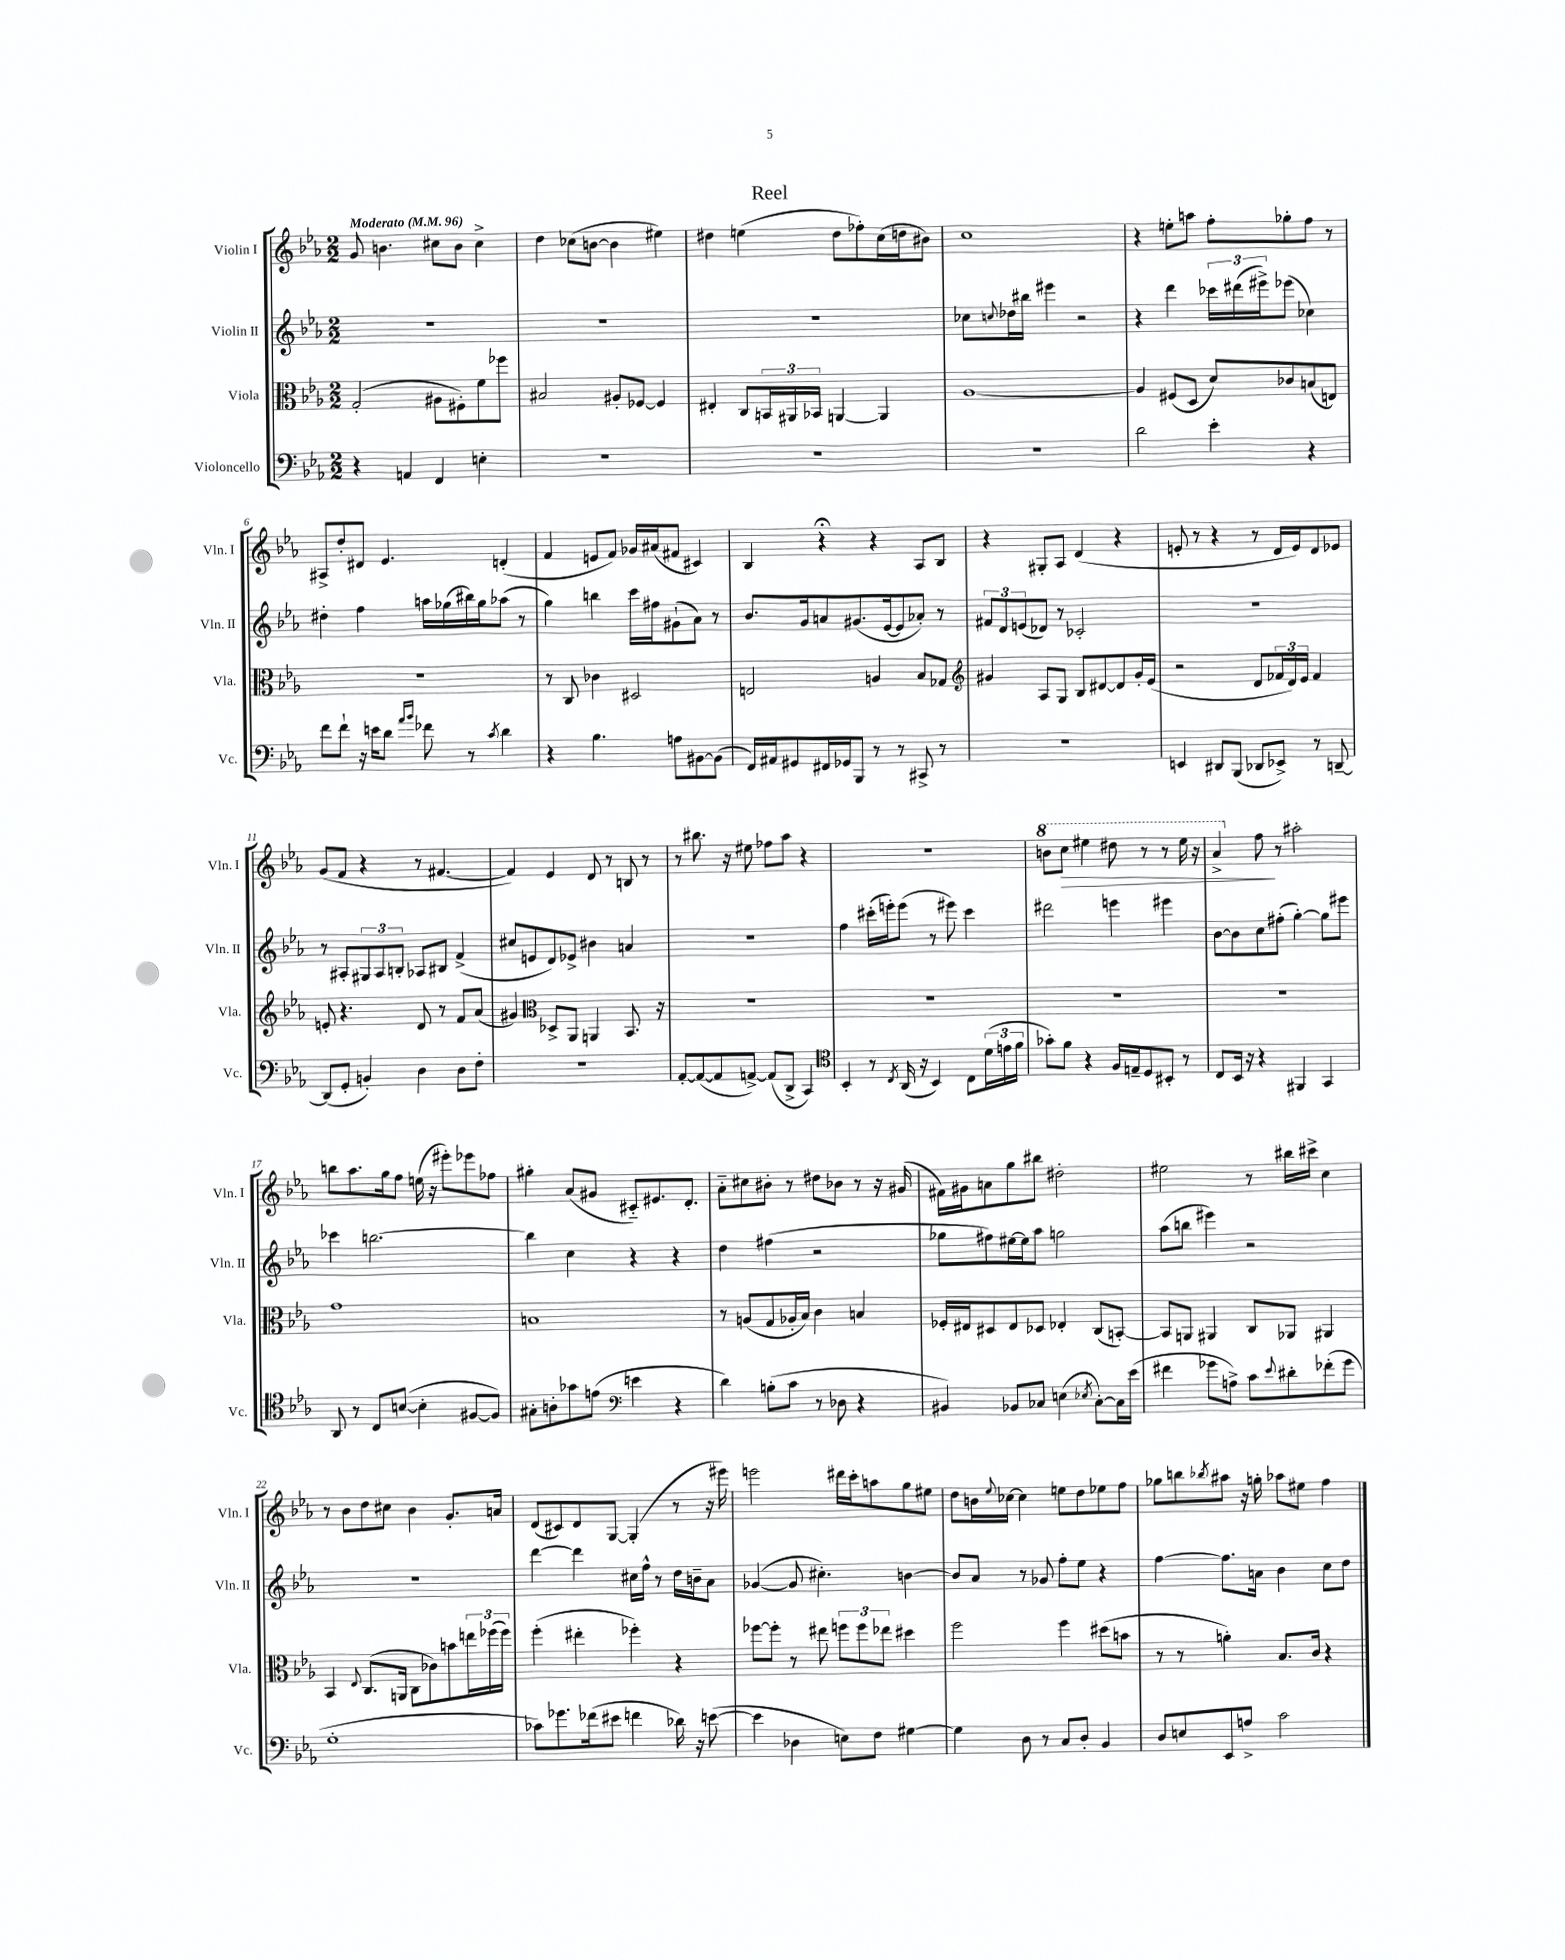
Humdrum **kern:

**kern	**kern	**kern	**kern	**dynam
*part4	*part3	*part2	*part1	*part1
*staff4	*staff3	*staff2	*staff1	*staff1
*I"Violoncello	*I"Viola	*I"Violin II	*I"Violin I	*
*I'Vc.	*I'Vla.	*I'Vln. II	*I'Vln. I	*
*clefF4	*clefC3	*clefG2	*clefG2	*
*k[b-e-a-]	*k[b-e-a-]	*k[b-e-a-]	*k[b-e-a-]	*
*M2/2	*M2/2	*M2/2	*M2/2	*
*MM96	*MM96	*MM96	*MM96	*
=1	=1	=1	=1	=1
!	!	!	!LO:TX:a:B:t=Moderato	!
4r	(2G'/	1r	8g/	.
.	.	.	4.bn\	.
4AAn/	.	.	.	.
4FF/	8A#X\L	.	8cc#X\L	.
.	8F#X'\)	.	8b\J	.
4En'\	8f\	.	4cc#^\	.
.	8ff-X\J	.	.	.
=2	=2	=2	=2	=2
1r	2B#X/	1r	4dd\	.
.	.	.	(8cc-X\L	.
.	.	.	[8bn\J	.
.	8A#X'/L	.	4b\]	.
.	[8F-X/J	.	.	.
.	4F-/]	.	4ee#X\)	.
=3	=3	=3	=3	=3
1r	4E#X'/	1r	4dd#X\	.
.	8C/L	.	(4een\	.
.	24BBn/L	.	.	.
.	24AA#X/	.	.	.
.	24BB-X/JJ	.	.	.
.	[4AAn/	.	8dd#\L	.
.	.	.	8ff-X'\)	.
.	4AA/]	.	(16cc\L	.
.	.	.	16ddn\J	.
.	.	.	8b#X\J)	.
=4	=4	=4	=4	=4
1r	[1A-	8cc-X\L	1cc	.
.	.	8qqccn/	.	.
.	.	16dd-X\L	.	.
.	.	16bb#X\JJ	.	.
.	.	4eee#X\	.	.
.	.	2r	.	.
=5	=5	=5	=5	=5
2d\	4A-/]	4r	4r	.
.	(8F#X/L	4ddd\	8een'\L	.
.	8D/J	.	8aan\J	.
4e-'\	8d/L)	24ccc-X\LL	8ff'\L	.
.	.	(24ddd#X\	.	.
.	.	24eee#X^\J)	.	.
.	8c-X/	(8eee-X\J	8gg-X'\	.
4r	(8Bn/	4cc-X\)	8ff\J	.
.	8En/J)	.	8r	.
!!LO:LB:g=z
=6	=6	=6	=6	=6
8f\L	1r	4dd#X'\	8A#X^/L	.
8f`\J	.	.	8dd'/	.
16r	.	4ff\	8d#X/J	.
16en\KL	.	.	.	.
8d\J	.	.	4.e-/	.
16qqa-/LL	.	.	.	.
16qqb-/JJ	.	.	.	.
8f-X\	.	16aan\LL	.	.
.	.	(16gg-X\	.	.
8r	.	16bb#X\)	.	.
.	.	16gg-\J	.	.
8qc/	.	.	.	.
4d\	.	(8aa-X\J	(4dn'/	.
.	.	8r	.	.
=7	=7	=7	=7	=7
4r	8r	4gg\)	4f/	.
.	8C/	.	.	.
4.B-\	4c-X\	4bbn\	8en/L	.
.	.	.	8f/J)	.
.	2D#X/	16ccc\LL	16g-X/LL	.
.	.	16ff#X\J	(16a#X/J	.
8An\L	.	(8g#X`\	8f#X/J	.
[8BB#X\	.	8a-\J)	4c#X/)	.
(8BB#\J]	.	8r	.	.
=8	=8	=8	=8	=8
16FF/LL)	2En/	8.b-/L	4B-/	.
16AA#X/J	.	.	.	.
8GG#X/	.	.	.	.
.	.	16g/k	.	.
16FF#X/L	.	8an/	4r;<	.
16GG-X/J	.	.	.	.
8BBB-/J	.	(8.g#X/	.	.
8r	4An/	.	4r	.
.	.	[16e-/k	.	.
8r	.	8e-/]	.	.
8CC#X^/	8B-/L	8a-X'/J)	8A-/L	.
8r	8G-X/J	8r	8B-/J	.
=9	=9	=9	=9	=9
*	*clefG2	*	*	*
1r	4g#X/	12f#X/L	4r	.
.	.	12d/	.	.
.	.	(12en/	.	.
.	8A-/L	8d-X/J)	8G#X'/L	.
.	8G/J	8r	8A-/J	.
.	8B-/L	2c-X'/	(4d/	.
.	[8d#X/	.	.	.
.	8d#/]	.	4r	.
.	16g#'/L	.	.	.
.	(16e-/JJ	.	.	.
=10	=10	=10	=10	=10
4EEn/	2r	1r	8en'/	.
.	.	.	8r	.
8DD#X/L	.	.	4r	.
(8BBB-/J	.	.	.	.
8DD-X/L	8d/L	.	8r	.
8EE-X^/J)	24f-X/L	.	16d/LL	.
.	24d/)	.	.	.
.	.	.	16e/J)	.
.	24e-/JJ	.	.	.
8r	4f-/	.	8d/	.
[8DDn~/	.	.	8e-X/J	.
!!LO:LB:g=z
=11	=11	=11	=11	=11
(8DD/L]	8en'/	8r	(8g/L	.
8GG'/J	4.r	8A#X'/L	8f/J	.
4BBn'/)	.	12G#X/	4r	.
.	.	12A#/	.	.
.	.	12Bn'/J	.	.
4D\	8d/	8A-X/L	8r	.
.	8r	8B#X/J	[4.f#X/	.
8D\L	8f/L	(4f^/	.	.
8F'\J	(8a-/J	.	.	.
=12	=12	=12	=12	=12
1r	4g#X/)	8cc#X/L	4f#/])	.
.	.	8en/	.	.
*	*clefC3	*	*	*
.	8D-X^/L	8d/)	4e-/	.
.	8AA-/J	8e-X^/J	.	.
.	4AAn/	4b#X\	8d/	.
.	.	.	8r	.
.	8.BB-/	4an/	8Bn/	.
.	.	.	8r	.
.	16r	.	.	.
=13	=13	=13	=13	=13
[8AA-'/L	1r	1r	8r	.
(8AA-/_	.	.	8.bb#X\	.
8AA-/]	.	.	.	.
.	.	.	16r	.
[8AAn^/J)	.	.	8ee#X\	.
(8AA/L]	.	.	8ff-X\L	.
8DD^/J	.	.	8aa-\J	.
4CC/)	.	.	4r	.
=14	=14	=14	=14	=14
*clefC4	*	*	*	*
4BB-'/	1r	4ff\	1r	.
8r	.	(16ccc#X'\LL	.	.
.	.	16eeen'\J)	.	.
8qC/	.	.	.	.
(16AA-/	.	(8eee\J	.	.
16r	.	.	.	.
4BB-/)	.	8r	.	.
.	.	8eee#X\)	.	.
8C\L	.	4ccc#\	.	.
(24d\L	.	.	.	.
24en\	.	.	.	.
24f\JJ	.	.	.	.
=15	=15	=15	=15	=15
*	*	*	*8va	*
8g-X'\L)	1r	2ddd#X\	8bbn\L	.
!	!	!	!	!LO:HP:b
8f\J	.	.	8ccc\J	>
4r	.	.	4eee#X\	.
16F/LL	.	4eeen\	8ddd#X\	.
16En~/J	.	.	.	.
8D/	.	.	8r	.
8BB#X'/J	.	4eee#X\	8r	.
8r	.	.	16eee#\	.
.	.	.	16r	.
=16	=16	=16	=16	=16
8C/L	1r	[8b-\L	4aa-^/	.
16BB-/Jk	.	8b-\]	.	.
16r	.	.	.	.
*	*	*	*X8va	*
4r	.	8cc\	8ff\	.
.	.	(8ff#X'\J	8r	]
4FF#X/	.	[4gg'\)	2aa#X'\	.
4GG/	.	8gg\L]	.	.
.	.	8eee#X\J	.	.
!!LO:LB:g=z
=17	=17	=17	=17	=17
8AA-/	1g	4ccc-X\	8bbn\L	.
8r	.	.	8.aa-\	.
8C/L	.	[2.bbn\	.	.
.	.	.	16gg\k	.
([8Bn/J	.	.	8ff\J	.
4B'\]	.	.	(16een\	.
.	.	.	16r	.
.	.	.	8eee#X'\L)	.
[8F#X/L	.	.	8eee-X\	.
8F#/J])	.	.	8ff-X\J	.
=18	=18	=18	=18	=18
8G#X'\L	1Bn	4bb\]	4gg#X'\	.
8An'\	.	.	.	.
8g-X\	.	4cc\	(8a-/L	.
(8en\J	.	.	8g#X/J	.
*clefF4	*	*	*	*
4en\	.	4r	8c#X/L)	.
.	.	.	8.e#X/	.
4r	.	4r	.	.
.	.	.	8.d'/J	.
=19	=19	=19	=19	=19
4d\)	8r	4dd\	8a-\L	.
.	(8An/L	.	8cc#X\	.
(8Bn'\L	8G/	(4ff#X\	8b#X'\J	.
8c\J	16A-X'/L	.	8r	.
.	16B-/JJ)	.	.	.
8r	4c\	2r	8dd#X\L	.
8D-X\	.	.	8b-X\J	.
4r	4Bn/	.	8r	.
.	.	.	16r	.
.	.	.	(16g#X/	.
=20	=20	=20	=20	=20
4BB#X/)	16F-X'/LL	8gg-X\L	16f#X\LL)	.
.	16E#X/J	.	16g#X\J	.
.	8D#X/	8ff#X\)	8an\	.
8BB-X/L	8E#/	[16ee#X\L	8gg\	.
.	.	16ee#\J]	.	.
8C-X/J	8D-X/J	8aa-\J	8bb#X\J	.
(4En\	4E-X'/	2ggn\	2dd#X'\	.
8qE-X/	.	.	.	.
[8C-'\L)	(8C/L	.	.	.
16C-\L]	[8BBn'/J)	.	.	.
(16e-\JJ	.	.	.	.
=21	=21	=21	=21	=21
4f#X\	8BB/L]	(8aa-\L	2ee#X\	.
.	8AAn/J	8bbn\J	.	.
8g-X\L	4AA#X/	4eee#X\)	.	.
8An^\J)	.	.	.	.
8c\L	8C/L	2r	8r	.
8qqe-/	.	.	.	.
8d#X'\	8AA-X/J	.	16bb#X\LL	.
.	.	.	16ccc#X^\JJ	.
(8f-X'\	4AA#X/	.	4cc\	.
8g-\J	.	.	.	.
!!LO:LB:g=z
=22	=22	=22	=22	=22
1G'	4BB-/	1r	8r	.
.	.	.	8b-\L	.
.	8qqE-/	.	.	.
.	(8.C/L	.	8dd\	.
.	.	.	8cc#X\J	.
.	16AAn/Jk	.	.	.
.	8C\L	.	4b-\	.
.	8c-X\)	.	.	.
.	8bn\	.	8.g'/L	.
.	24een\L	.	.	.
.	(24ff-X\	.	.	.
.	.	.	16an/Jk	.
.	24ff-\JJ)	.	.	.
=23	=23	=23	=23	=23
8c-X\L)	(4ff'\	[4ddd\	(8d/L	.
8.g-X\	.	.	8c#X/)	.
.	4ee#X'\	4ddd\]	8d/	.
(16f-X\k	.	.	.	.
8e#X\J	.	.	[8G/J	.
4fn\	4ff-X'\)	16cc#X\LL	(4G'/]	.
.	.	16ff^^\JJ	.	.
.	.	8r	.	.
16d-X\)	4r	16dd\LL	8r	.
16r	.	16bn~\J	.	.
([8en\	.	8a-\J	16r	.
.	.	.	16eee#X\)	.
=24	=24	=24	=24	=24
4e\]	[8ff-X\L	([4g-X/	2eeen\	.
.	8ff-'\J]	.	.	.
4D-X\	8r	8g-/]	.	.
.	8ee#X\	4.cc#X'\)	.	.
8En\L)	12ffn\L	.	16ddd#X\LL	.
.	.	.	16ccc'\J	.
.	12ff\	.	.	.
8F\J	.	.	8aan\	.
.	12ee-X\J	.	.	.
[4G#X\	4dd#X\	[4bn\	8gg\	.
.	.	.	8ee#X\J	.
=25	=25	=25	=25	=25
4G#\]	2ff\	8b/L]	8dd\L	.
.	.	8a-/J	16bn\L	.
.	.	.	8qqee-/	.
.	.	.	[16cc-X\JJ	.
8D\	.	8r	4cc-\]	.
8r	.	8g-X/	.	.
8C/L	4ff\	8ff'\L	8een\L	.
8D'/J	.	8ee-\J	8dd\	.
4BB-/	(8dd#X\L	4r	8ee-X\	.
.	8bn\J	.	8ff\J	.
=26	=26	=26	=26	=26
8D/L	8r	[4ff\	8gg-X\L	.
8En/	8r	.	8bbn\	.
.	.	.	8qbb-X/	.
8EE-/	4an'\)	8.ff\L]	8aa#X\J	.
8An^/J	.	.	16r	.
.	.	16an\Jk	16ggn'\	.
2c\	8.B-/L	4b-\	8aa-X\L	.
.	.	.	8ee#X\J	.
.	16c/Jk	.	.	.
.	4r	8cc\L	4ff\	.
.	.	8dd\J	.	.
==	==	==	==	==
*-	*-	*-	*-	*-
